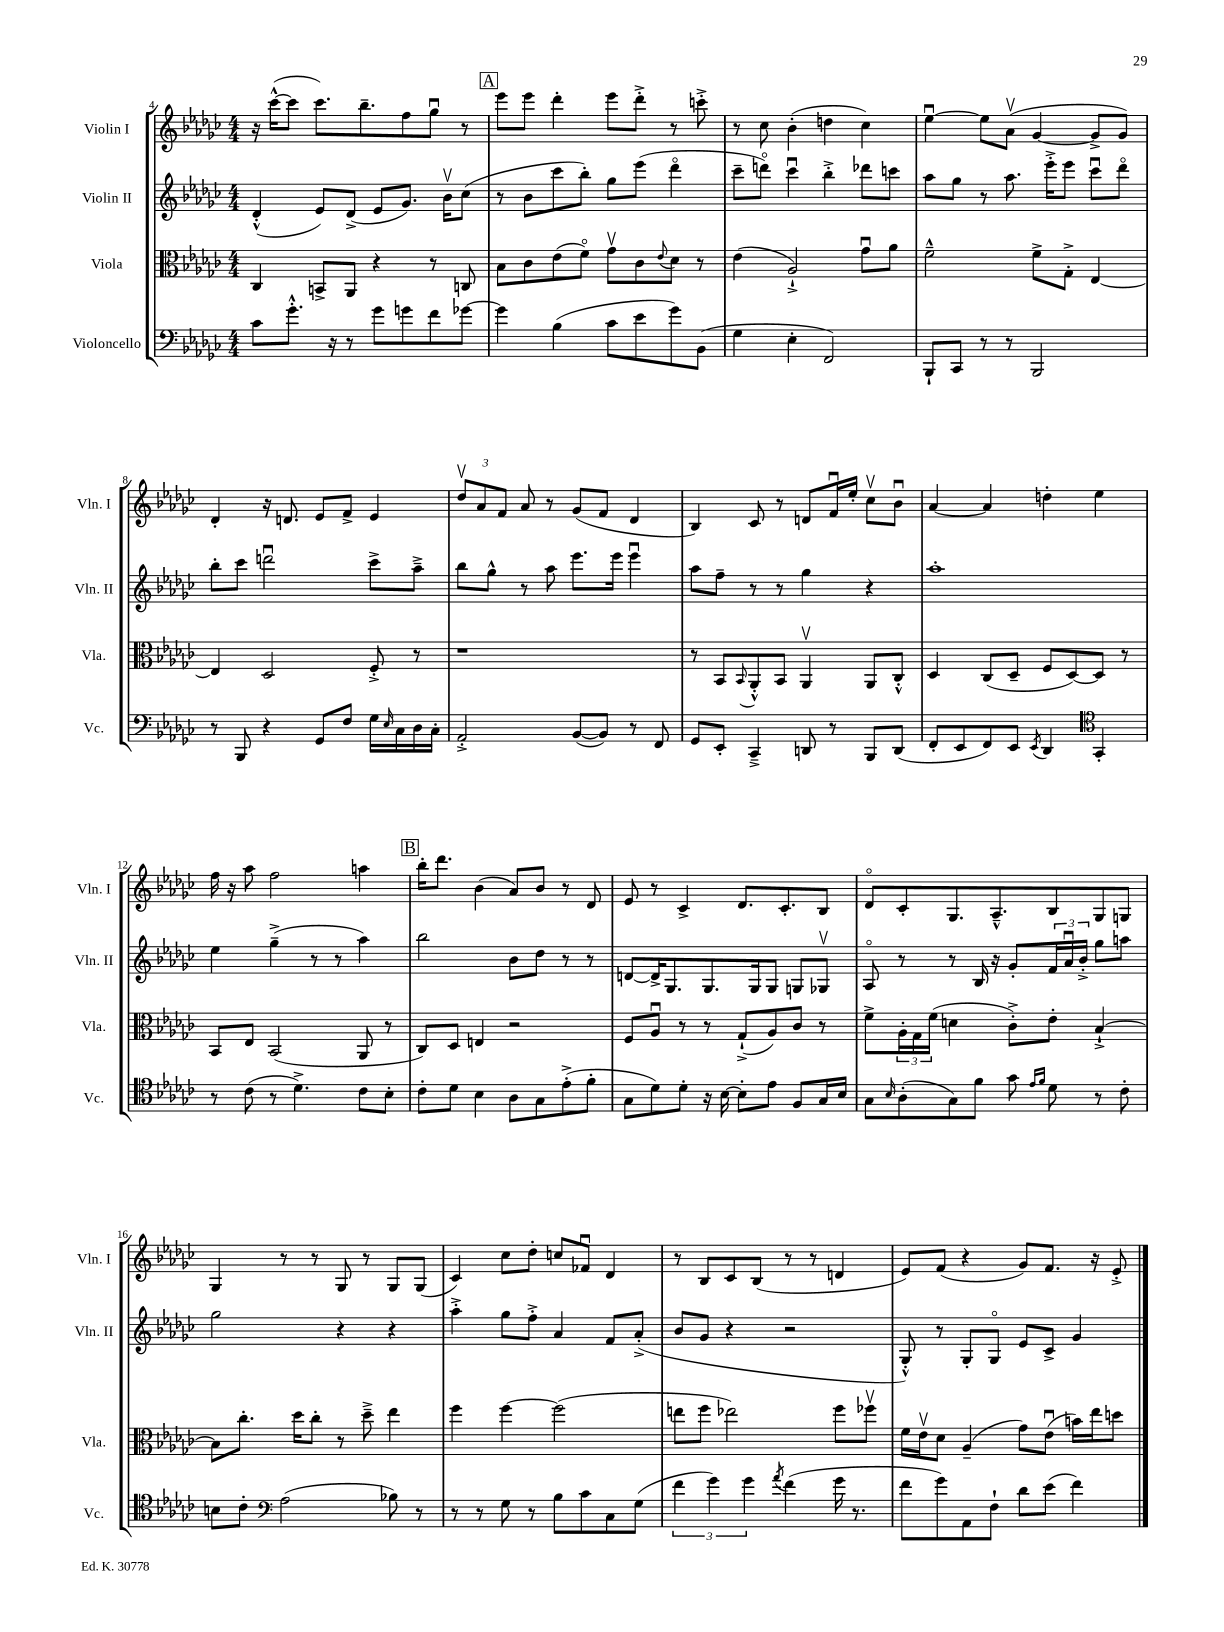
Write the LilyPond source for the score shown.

<<
\new StaffGroup <<
\new Staff = "s0" \with { instrumentName = "Violin I" shortInstrumentName = "Vln. I" } {
    \clef treble \key ges \major \numericTimeSignature \time 4/4
    r16 ces'''16~-^( ces'''8 ces'''8.) bes''8.-- f''8 ges''8\downbow r8 |
    \mark \markup { \box "A" } ees'''8 ees'''8 des'''4-. ees'''8 des'''8-.-> r8 c'''8-.-> |
    r8 ces''8 bes'4-.( d''4 ces''4) |
    ees''4~\downbow ees''8 aes'8\upbow( ges'4~ ges'8-> ges'8) |
    des'4-. r16 d'8. ees'8 f'8-> ees'4 |
    \tuplet 3/2 { des''8\upbow aes'8 f'8 } aes'8 r8 ges'8( f'8 des'4 |
    bes4) ces'8 r8 d'8 f'16\downbow ees''16-. ces''8\upbow bes'8\downbow |
    aes'4~ aes'4 d''4-. ees''4 |
    f''16 r16 aes''8 f''2 a''4 |
    \mark \markup { \box "B" } bes''16-. des'''8. bes'4( aes'8) bes'8 r8 des'8 |
    ees'8 r8 ces'4-> des'8. ces'8.-. bes8 |
    des'8\flageolet ces'8-. ges8. aes8.---^ bes8 ges8 g8 |
    ges4 r8 r8 ges8 r8 ges8 ges8( |
    ces'4) ces''8 des''8-. c''8 fes'8\downbow des'4 |
    r8 bes8 ces'8 bes8( r8 r8 d'4 |
    ees'8) f'8( r4 ges'8) f'8. r16 ees'8-.-> \bar "|." |
}
\new Staff = "s1" \with { instrumentName = "Violin II" shortInstrumentName = "Vln. II" } {
    \clef treble \key ges \major \numericTimeSignature \time 4/4
    des'4-.-^( ees'8) des'8->( ees'8 ges'8.) bes'16\upbow ces''8( |
    \mark \markup { \box "A" } r8 bes'8 ces'''8 bes''8-.) ges''8 ees'''8( des'''4\flageolet |
    ces'''8-- d'''8\flageolet) ces'''4\downbow bes''4-.-> des'''8 c'''8 |
    aes''8 ges''8 r8 aes''8. ees'''16-.-> ees'''8 ces'''8\downbow des'''8\flageolet |
    bes''8-. ces'''8 d'''2\downbow ces'''8-> aes''8---> |
    bes''8 ges''8-^ r8 aes''8 ees'''8. ees'''16 ees'''4\downbow |
    aes''8 f''8-- r8 r8 ges''4 r4 |
    aes''1-. |
    ees''4 ges''4--->( r8 r8 aes''4) |
    \mark \markup { \box "B" } bes''2 bes'8 des''8 r8 r8 |
    d'8~ d'16-> ges8. ges8. ges16 ges8 g8 ges8\upbow |
    aes8\flageolet r8 r8 bes16 r16 ges'8-. \tuplet 3/2 { f'16 aes'16\downbow bes'16-.-> } ges''8 a''8 |
    ges''2 r4 r4 |
    aes''4-.-> ges''8 f''8-.-> aes'4 f'8 aes'8-.->( |
    bes'8 ges'8 r4 r2 |
    ges8-.-^) r8 ges8-. ges8\flageolet ees'8 ces'8-> ges'4 \bar "|." |
}
\new Staff = "s2" \with { instrumentName = "Viola" shortInstrumentName = "Vla." } {
    \clef alto \key ges \major \numericTimeSignature \time 4/4
    ces4 b,8-> aes,8 r4 r8 c8 |
    \mark \markup { \box "A" } bes8 ces'8 ees'8( f'8\flageolet) ges'8\upbow ces'8 \appoggiatura { ees'8 } des'8 r8 |
    ees'4( aes2-!->) ges'8\downbow aes'8 |
    f'2---^ f'8-> ges8-.-> ees4~ |
    ees4 des2 f8-.-> r8 |
    r1 |
    r8 bes,8 \appoggiatura { bes,8 } aes,8-.-^ bes,8 aes,4\upbow aes,8 ces8-.-^ |
    des4 ces8( des8-- f8 des8~) des8 r8 |
    bes,8 ees8 bes,2( aes,8 r8 |
    \mark \markup { \box "B" } ces8) des8 e4 r2 |
    f8 aes8\downbow r8 r8 ges8-!->( aes8) ces'8 r8 |
    f'8-> \tuplet 3/2 { aes16-. ges16 f'16( } d'4 ces'8-.->) ees'8-. bes4~-!-> |
    bes8 ces''8.-. des''16 ces''8-. r8 des''8---> ees''4 |
    f''4 f''4~ f''2( |
    e''8 f''8 ees''2) f''8 fes''8\upbow |
    f'16 ees'16\upbow des'8 aes4--( ges'8) ees'8\downbow( b'16) ees''16 d''8 \bar "|." |
}
\new Staff = "s3" \with { instrumentName = "Violoncello" shortInstrumentName = "Vc." } {
    \clef bass \key ges \major \numericTimeSignature \time 4/4
    ces'8 ges'8.-.-^ r16 r8 ges'8 g'8 f'8 ges'8~ |
    \mark \markup { \box "A" } ges'4 bes4( ces'8 ees'8 ges'8) bes,8( |
    ges4 ees4-. f,2) |
    bes,,8-! ces,8 r8 r8 bes,,2 |
    r8 bes,,8 r4 ges,8 f8 ges16 \grace { ees16 } ces16 des16 ces16-. |
    aes,2-.-> bes,8~( bes,8) r8 f,8 |
    ges,8 ees,8-. ces,4---> d,8 r8 bes,,8 d,8( |
    f,8-. ees,8 f,8) ees,8 \acciaccatura { ees,8 } des,4 \clef tenor ges,4-. |
    r8 ces'8( r8 des'4.->) ces'8 bes8-. |
    \mark \markup { \box "B" } ces'8-. des'8 bes4 aes8 ges8 ees'8-.->( f'8-. |
    ges8 des'8) des'8-. r16 bes16~ bes8-. ees'8 f8 ges16 bes16 |
    ges8 \grace { bes16 } aes8-.( ges8) f'8 ges'8 \grace { ees'16 f'16 } des'8 r8 ces'8-. |
    b8 ces'8-. \clef bass aes2( bes8) r8 |
    r8 r8 ges8 r8 bes8 ces'8 ces8 ges8( |
    \tuplet 3/2 { f'4 ges'4) ges'4 } \acciaccatura { aes'8 } f'4( ges'16 r8. |
    f'8 ges'8) aes,8 f8-! des'8 ees'8( f'4) \bar "|." |
}
>>
>>
\layout { \context { \Score currentBarNumber = #4 } }
